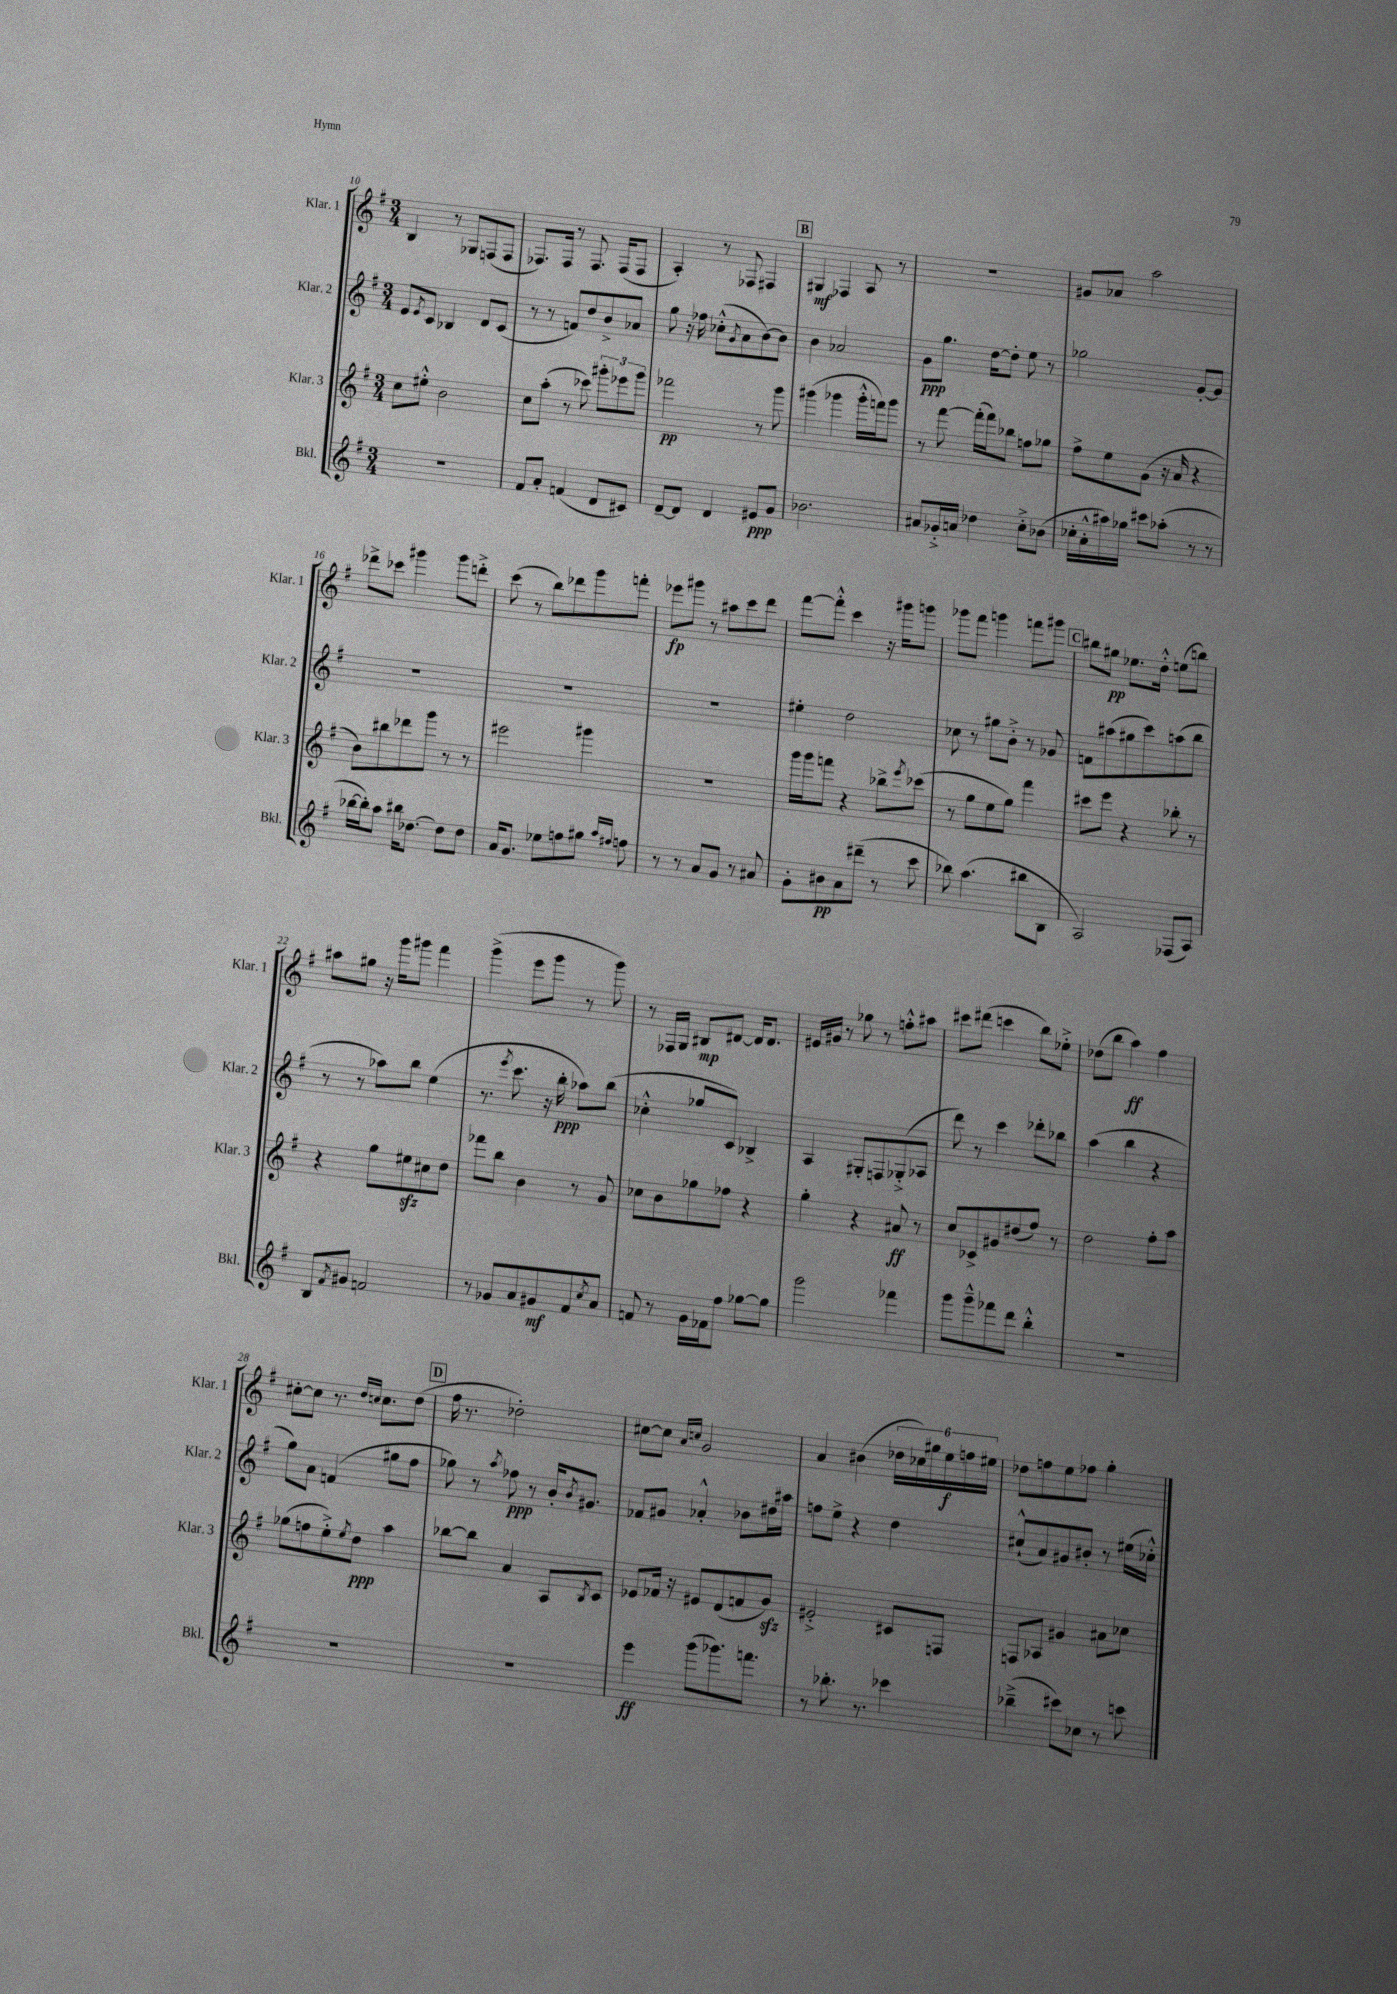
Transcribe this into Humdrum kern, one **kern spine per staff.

**kern	**kern	**kern	**kern
*staff4	*staff3	*staff2	*staff1
*clefG2	*clefG2	*clefG2	*clefG2
*k[f#]	*k[f#]	*k[f#]	*k[f#]
*M3/4	*M3/4	*M3/4	*M3/4
2.r	8cc	8e	4B
.	.	8qe	.
.	8ee#'^^	8c	.
.	2b	4B-	8r
.	.	.	8G-
.	.	8d	(8F
.	.	(8c	8F
=	=	=	=
8f#	8cc	8r	8.F-)
8a'	(8aa'	8r	.
.	.	.	16F-
(4f	8r	8f)	8r
.	8ccc-)	8dd	8.F-
8d	12ggg#'	8b^	.
.	.	.	(16F-
.	12eee-	.	.
8c#)	.	8a-	8F-
.	12ggg#	.	.
=	=	=	=
[8d~	2fff-	8gg	4A')
8d]	.	16r	.
.	.	16ff-	.
4d	.	(8cc-'^^	8r
.	.	8qg	.
.	.	8a	8F-
8e#	8r	[8b)	4F#
8g	8ggg	8b]	.
=	=	=	=
2.b-	(4ggg#	4b	4G#
.	4ggg-	2a-	4F-
.	16ggg-'^^	.	8A
.	16fff)	.	.
.	8ggg-	.	8r
=	=	=	=
8a#	8r	8g	2.r
16g-'^	[8fff#	8.gg	.
16a	.	.	.
4dd-	(16fff#']	.	.
.	16fff#)	[16dd	.
.	8bb-	8dd']	.
8cc'^	8ff	8ee	.
(8b-	8gg-	8r	.
=	=	=	=
16cc-'	8ff#^	2gg-	8g#
16a'^^	.	.	.
16aa#)	8ee	.	8a-
16gg-	.	.	.
8ccc#	(8g	.	2aa
(8aa-'	16r	.	.
.	16a	.	.
8r	4r	[8g'	.
8r	.	8g]	.
=	=	=	=
[16bb-	8b)	2.r	8ddd-^
16bb-'])	.	.	.
8aa	8bb#	.	8ccc-
16bb#	8ddd-	.	4ggg#
[8.dd-	.	.	.
.	8ggg	.	.
8dd-]	8r	.	8ggg#
8dd-	8r	.	8ddd'^
=	=	=	=
16a	2eee#	2.r	(8ccc
8.g	.	.	.
.	.	.	8r
8ee-	.	.	8bb)
8ff	.	.	8ddd-
8gg#	4ggg#	.	8ggg
16qqaa	.	.	.
16qqff#	.	.	.
8ff	.	.	8fff'
=	=	=	=
8r	2.r	2.r	8eee-
8r	.	.	8ggg#
8a	.	.	8r
8g	.	.	8aa#
8r	.	.	8ccc
8a#	.	.	8ddd
=	=	=	=
8g'	16ggg	4ee#'	[8fff#
.	16ggg	.	.
8b#	8fff	.	8fff#'^^]
8a	4r	2dd	4ccc
(8ddd#~	.	.	.
8r	8bb-^	.	16r
.	.	.	16ggg#
.	8qeee	.	.
8ccc	(8ccc-	.	8ggg
=	=	=	=
8bb-)	8r	8cc-	8ggg-
(4.aa	8gg	8r	8fff#
.	8ee	8gg#	4ggg
.	8gg)	8b'^	.
8bb#	4fff#	8r	8fff
8B	.	8g-	8ggg#
=	=	=	=
2A)	8ccc#	8f	8bb#
.	8eee	(8aa#	8gg#
.	4r	8gg#	8.ee-
.	.	8ccc)	.
.	.	.	16dd'^^
(8F-	8bb-'	(8aa	(8ee
8A)	8r	8bb	8bb)
=	=	=	=
8B	4r	8r	8aa#
8qf#	.	.	.
8g#	.	8r	8gg#
2f	8gg	8aa-)	16r
.	.	.	16ggg
.	8ee#	8bb	8ggg#
.	8cc#	(4ee	4fff#
.	8dd	.	.
=	=	=	=
8r	8fff-	8.r	(4ggg^
8g-	8bb	.	.
.	.	8qeee	.
.	.	8.ccc	.
8a	4b	.	8eee
8g#	.	16r	8ggg
.	.	16bb'	.
8f#	8r	8aa-)	8r
8qcc	.	.	.
8a	8g	(8bb	8ggg)
=	=	=	=
8f	8cc-	4cc-'^^	8r
8r	8b	.	16F-
.	.	.	16G
16g	8gg-	8gg-	8B#
16f-	.	.	.
8ff#	8ff-	8c)	[8d#
[8gg-	4r	4B-^	16d#]
.	.	.	8.d#
8gg-]	.	.	.
=	=	=	=
2ggg	4gg'	4A	16e#
.	.	.	16g#
.	.	.	8r
.	4r	8G#'	8gg-
.	.	8F	8r
4fff-	8a#	(8G-'^	8ff'^^
.	8r	8A-	8aa#
=	=	=	=
8ggg	8cc	8ddd)	8ccc#
8ggg~^^	8c-^	8r	(8ddd#
8fff-	8g#	4ccc	4ccc
8ddd	(8dd#	.	.
4bb'^^	8ff#)	8ddd-'	8bb)
.	8r	8bb-	8ee-'^
=	=	=	=
2.r	2dd	(4aa	(8dd-
.	.	.	8bb
.	.	4bb	4aa)
.	8ff#'	4r	4ff#
.	8aa	.	.
=	=	=	=
2.r	(8gg-	8gg)	[8cc#'
.	8ff	8a	8cc#]
.	8ee'^)	(4f	8.r
.	8qee	.	.
.	8dd	.	.
.	.	.	16qqdd
.	.	.	16qqcc
.	.	.	8.cc
.	4aa	8gg#	.
.	.	8ff#	(8dd
=	=	=	=
2.r	[8bb-	8gg-)	16ff#
.	.	.	8.r
.	8bb-]	8r	.
.	.	8qaa	.
.	4a	8ff-	2dd-')
.	.	8r	.
.	8A	16b'	.
.	.	8qb	.
.	.	8.g#	.
.	8qB	.	.
.	8c	.	.
=	=	=	=
4eee	8e-	8f-	[8cc#
.	16f-	8g#	8cc#]
.	16r	.	.
.	.	.	16qqa
.	.	.	16qqcc
(8ggg	8e#	4a-'^^	2g
8.ggg-)	(8d	.	.
.	8f	8b-	.
8.fff	.	.	.
.	8g)	16dd#	.
.	.	16aa#	.
=	=	=	=
8r	2e#'^	8ff	4a
8.bb-'	.	8ee^	.
.	.	4r	(4b#
8.r	.	.	.
4ccc-	8c#	4dd	24dd-
.	.	.	24cc-)
.	.	.	24gg#
.	8F	.	24ee
.	.	.	24ff
.	.	.	24ee#
=	=	=	=
(4bb-~^	8F	(8cc#`^^	8dd-
.	8A-	8a)	8ff
8ccc#)	4g#	8g#	8ee
8cc-	.	8b#'	8ff-
8r	8a#	8r	4gg'
8ccc	8cc-	(16ee#	.
.	.	16cc-'^^)	.
==	==	==	==
*-	*-	*-	*-
